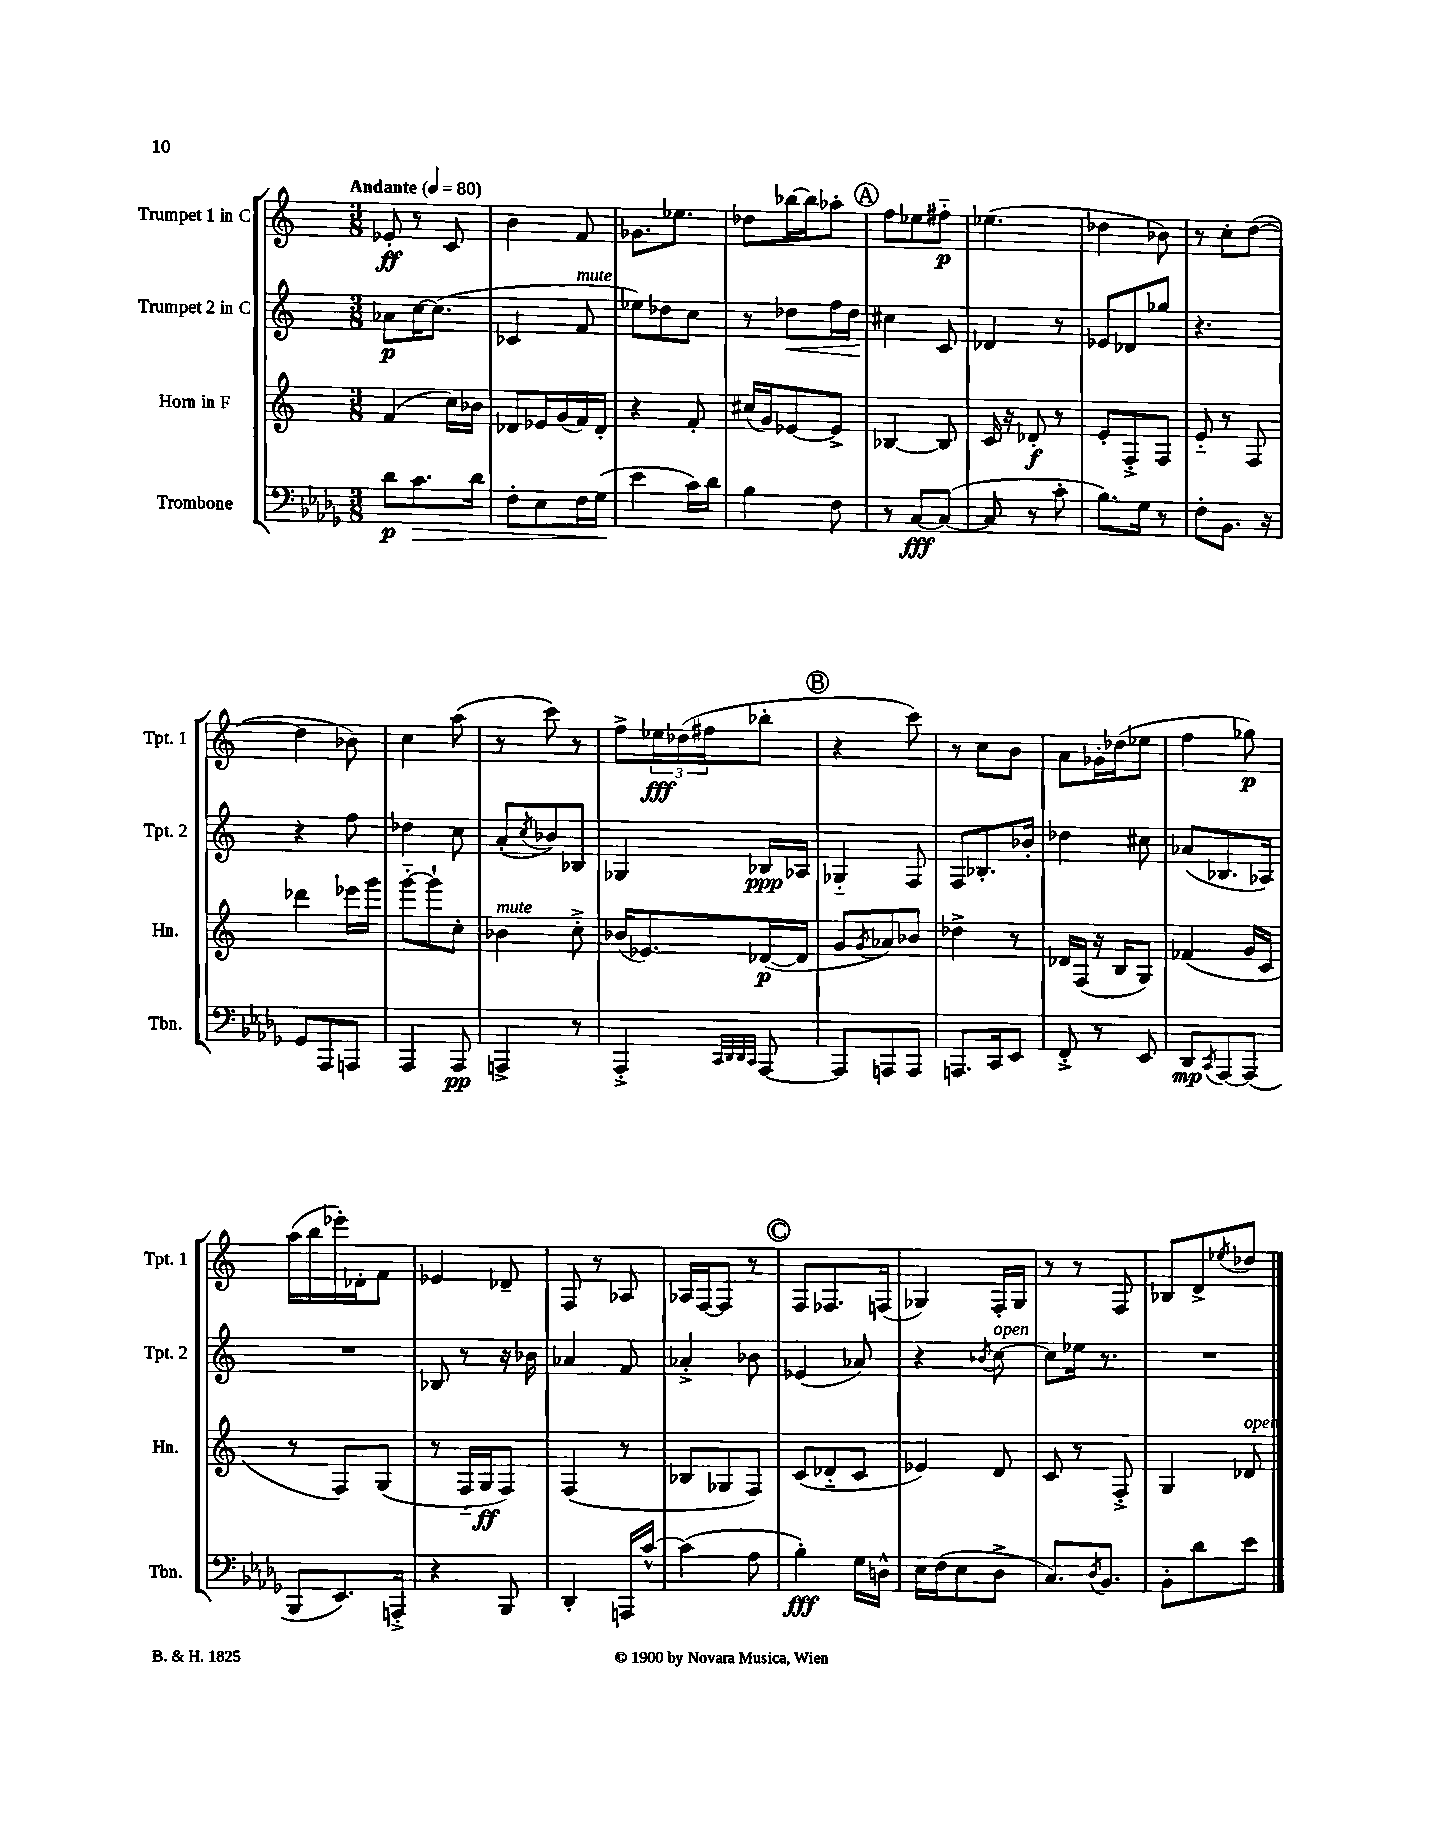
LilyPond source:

<<
\new StaffGroup <<
\new Staff = "s0" \with { instrumentName = "Trumpet 1 in C" shortInstrumentName = "Tpt. 1" } {
    \clef treble \key c \major \numericTimeSignature \time 3/8 \tempo "Andante" 4 = 80
    ees'8-.\ff r8 c'8 |
    b'4 f'8 |
    ges'8. ees''8. |
    des''8 bes''16~ bes''16 aes''8-. |
    \mark \markup { \circle "A" } f''8 ees''8 fis''8-_\p |
    ees''4.( |
    des''4 bes'8) |
    r8 c''8-. d''8~( |
    d''4 bes'8) |
    c''4 a''8( |
    r8 c'''8) r8 |
    f''8-> \tuplet 3/2 { ees''16\fff des''16( fis''16 } bes''8-. |
    \mark \markup { \circle "B" } r4 c'''8) |
    r8 c''8 b'8 |
    a'8 ges'16-. des''16( ees''8 |
    f''4 ges''8\p) |
    a''16( b''16 ees'''16-.) des'16-. f'8 |
    ees'4 des'8-- |
    f8 r8 aes8 |
    aes16 f16~ f8 r8 |
    \mark \markup { \circle "C" } f8 fes8. f16( |
    ges4) f16-. ges16 |
    r8 r8 f8 |
    bes8 d'8-> \acciaccatura { ees''8 } des''8 \bar "|." |
}
\new Staff = "s1" \with { instrumentName = "Trumpet 2 in C" shortInstrumentName = "Tpt. 2" } {
    \clef treble \key c \major \numericTimeSignature \time 3/8
    aes'8\p c''16~ c''8.( |
    ces'4 f'8^\markup { \italic "mute" } |
    ees''8) des''8 c''8 |
    r8 des''8\< f''16 des''16 |
    \mark \markup { \circle "A" } cis''4\! c'8 |
    des'4 r8 |
    ees'8 des'8 ges''8 |
    r4. |
    r4 f''8 |
    des''4 c''8 |
    a'8-.( \acciaccatura { c''8 } bes'8) bes8 |
    ges4 bes16\ppp aes16 |
    \mark \markup { \circle "B" } ges4-_ f8 |
    f8 bes8.-. bes'16-. |
    des''4 cis''8 |
    aes'8( bes8. aes16) |
    R4. |
    bes8 r8 r16 bes'16 |
    aes'4 f'8 |
    aes'4-.-> bes'8 |
    \mark \markup { \circle "C" } ees'4( aes'8) |
    r4 \acciaccatura { bes'8 } c''8~^\markup { \italic "open" } |
    c''8 ees''16 r8. |
    R4. \bar "|." |
}
\new Staff = "s2" \with { instrumentName = "Horn in F" shortInstrumentName = "Hn." } {
    \clef treble \key c \major \numericTimeSignature \time 3/8
    f'4( c''16) bes'16 |
    des'8 ees'16 g'16( f'16) des'16-. |
    r4 f'8-. |
    cis''16( g'16) ees'8~ ees'8-> |
    \mark \markup { \circle "A" } bes4~ bes8 |
    c'16 r16 des'8-.\f r8 |
    e'8-. f8-.-> f8 |
    e'8-_ r8 f8 |
    des'''4 ees'''16 g'''16 |
    g'''8~-_ g'''8-! c''8-. |
    bes'4^\markup { \italic "mute" } c''8-.-> |
    bes'16( ees'8.) des'16~\p( des'16 |
    \mark \markup { \circle "B" } g'8 \acciaccatura { g'8 } aes'8) bes'8 |
    des''4-> r8 |
    des'16 f16( r16 b16 g8) |
    fes'4( g'16 c'16 |
    r8 f8) g8( |
    r8 f16-_ g16\ff f8) |
    f4( r8 |
    bes8 ges8 f8) |
    \mark \markup { \circle "C" } c'8( des'8-_ c'8 |
    ees'4) d'8 |
    c'8 r8 f8-.-> |
    g4 des'8^\markup { \italic "open" } \bar "|." |
}
\new Staff = "s3" \with { instrumentName = "Trombone" shortInstrumentName = "Tbn." } {
    \clef bass \key des \major \numericTimeSignature \time 3/8
    des'8\p c'8.\> des'16 |
    f8-. ees8 f16 ges16\!( |
    ees'4 c'16) des'16 |
    bes4 f8 |
    \mark \markup { \circle "A" } r8 c8~\fff c8~( |
    c8 r8 c'8-. |
    bes8.) ges16 r8 |
    f8-. bes,8. r16 |
    ges,8 aes,,8 a,,8 |
    aes,,4 aes,,8\pp |
    a,,4-> r8 |
    aes,,4-.-> \grace { c,32 des,32 des,32 c,32 } aes,,8~ |
    \mark \markup { \circle "B" } aes,,8 a,,8 a,,8 |
    a,,8. c,16 ees,8 |
    f,8-.-> r8 ees,8 |
    des,8\mp \acciaccatura { c,8 } aes,,8~ aes,,8( |
    bes,,8 ees,8.) a,,16-.-> |
    r4 bes,,8 |
    des,4-. a,,16 c'16~-^ |
    c'4( aes8 |
    \mark \markup { \circle "C" } bes4-.\fff) ges16 d16-^ |
    ees16 f16( ees8 des8-> |
    c8.) \acciaccatura { des8 } bes,8. |
    bes,8-. des'8 ees'8 \bar "|." |
}
>>
>>
\layout { \context { \Score \remove "Bar_number_engraver" } }
